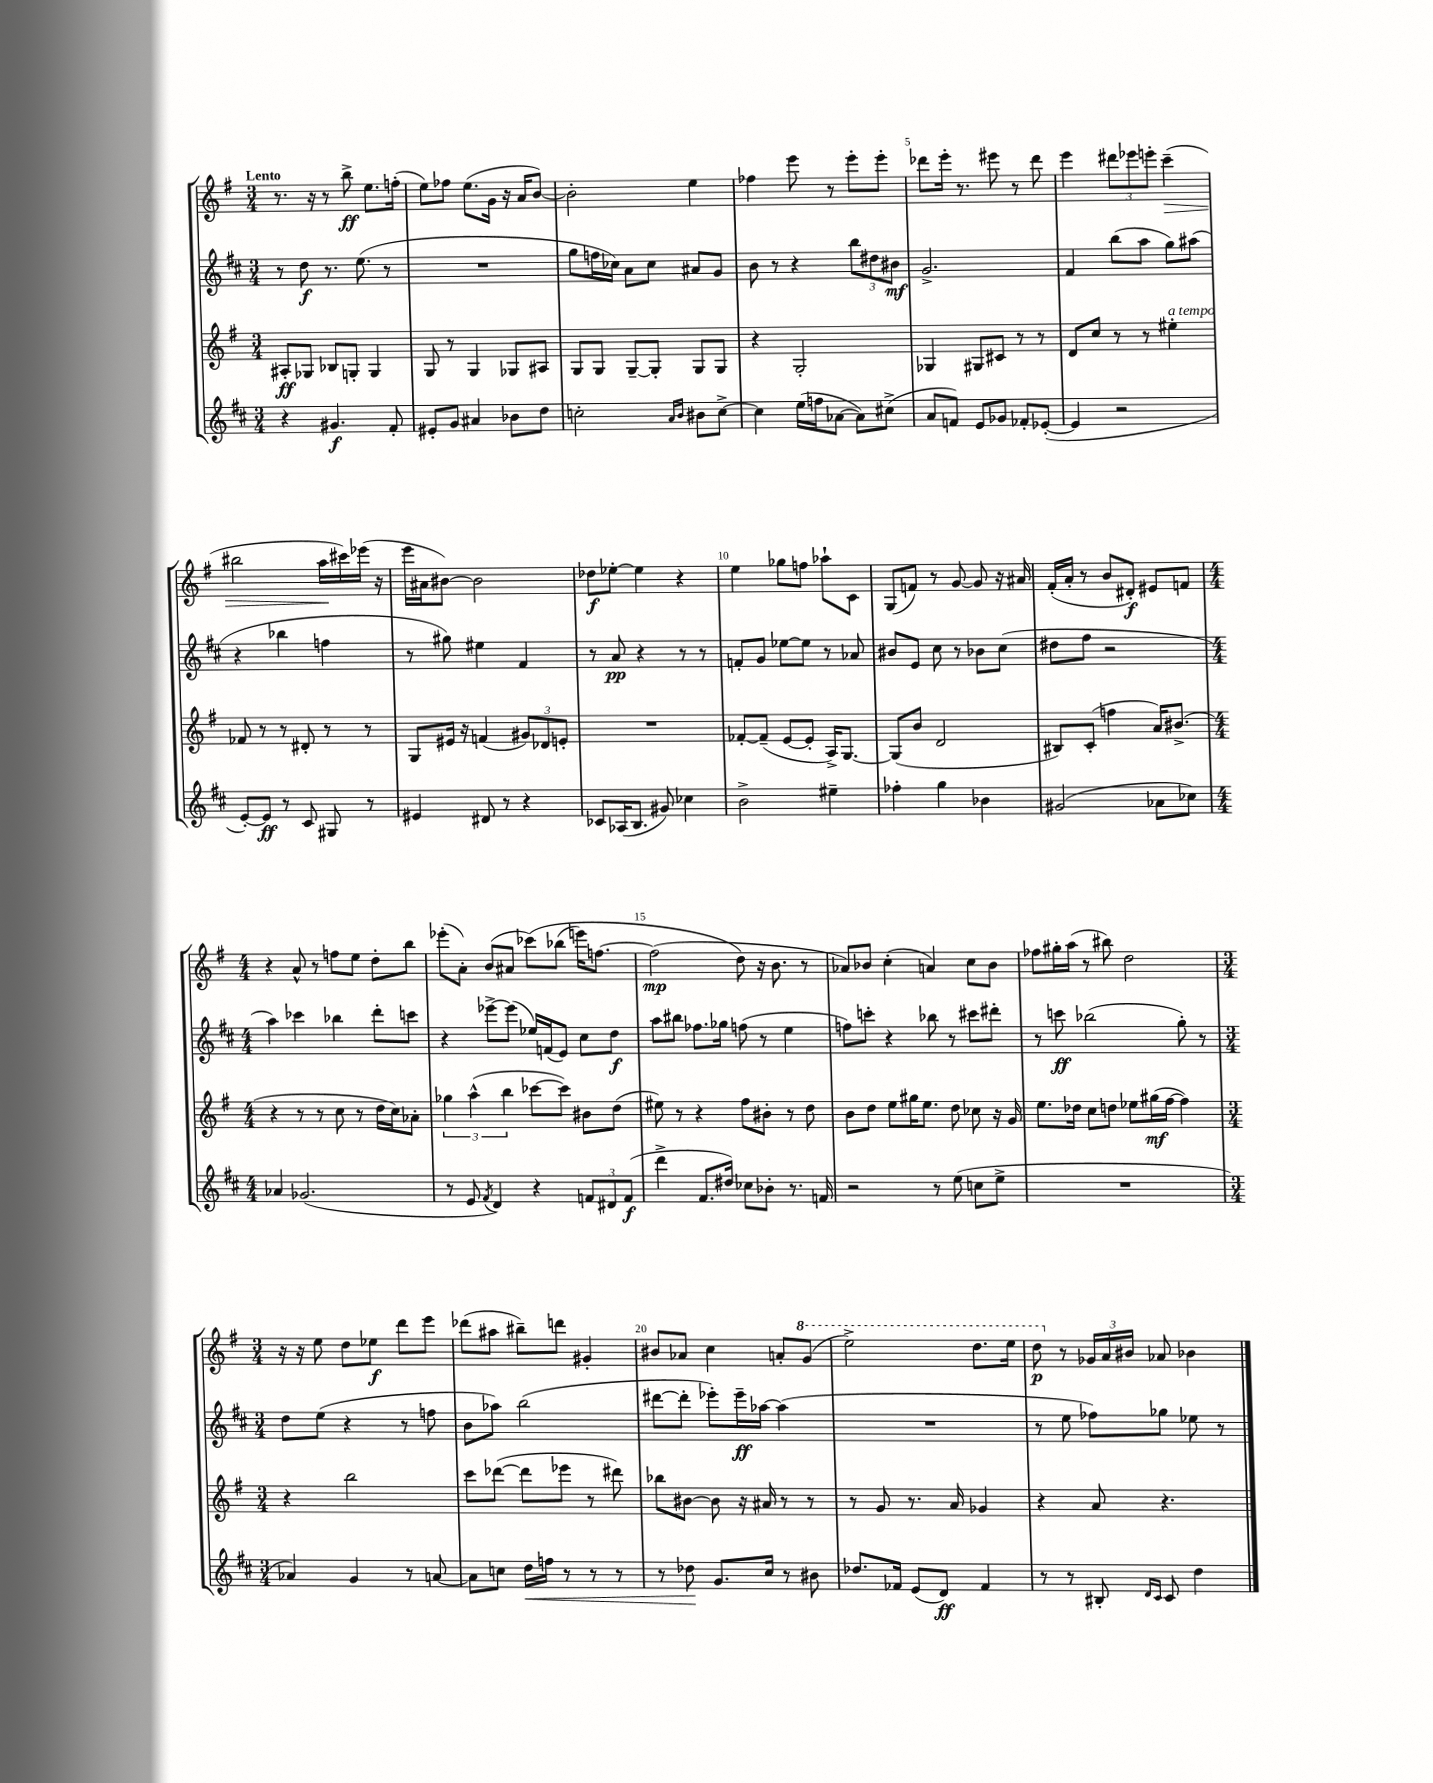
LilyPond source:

<<
\new StaffGroup <<
\new Staff = "s0" {
    \clef treble \key g \major \numericTimeSignature \time 3/4 \tempo "Lento"
    \autoBeamOff r8. r16 r8 b''8->\ff e''8.[ f''16]-.( |
    e''8[) fes''8] e''8.[( g'16] r16 a'16[ b'8]~) |
    b'2-. e''4 |
    fes''4 e'''8 r8 e'''8[-. e'''8]-. |
    des'''8[ e'''16]-. r8. eis'''8 r8 des'''8 |
    e'''4 \tuplet 3/2 { dis'''8[ ees'''8 e'''8]-. } c'''4--\>( |
    bis''2 a''16[\! cis'''16) ees'''16]( r16 |
    e'''16[ ais'16 bis'8]~) bis'2 |
    des''8[\f ees''8]~-. ees''4 r4 |
    e''4 ges''8[ f''8] aes''8[-! c'8] |
    g8[( f'8]) r8 g'8~ g'8 r16 ais'16 |
    fis'16[-.( a'16]-. r8 b'8[ dis'8]-.\f) eis'8[ f'8] |
    \numericTimeSignature \time 4/4 r4 a'8-^ r8 f''8[ e''8] d''8[-. b''8] |
    ees'''8[-.( a'8]-.) b'8[( ais'8] ces'''8[)\( bes''8]( e'''16[) f''8.]~ |
    f''2\mp( d''8\) r16 b'8. r8 |
    aes'8[) bes'8] c''4-.( a'4) c''8[ bes'8] |
    fes''8[ gis''16-. a''16]( r8 bis''8) d''2 |
    \numericTimeSignature \time 3/4 r16 r16 e''8 d''8[ ees''8]\f d'''8[ e'''8] |
    des'''8[( ais''8] bis''8[--) d'''8] gis'4-. |
    bis'8[ aes'8] c''4 a'8[-. \ottava #1 g''8]( |
    e'''2->) d'''8.[ e'''16] |
    d'''8\p \ottava #0 r8 \tuplet 3/2 { ges'16[ a'16 bis'16] } aes'8 bes'4 \bar "|." |
}
\new Staff = "s1" {
    \clef treble \key d \major \numericTimeSignature \time 3/4
    \autoBeamOff r8 d''8\f r8. e''8.( r8 |
    R2. |
    g''8[ f''16 ces''16]) a'8[ ces''8] ais'8[ g'8] |
    b'8 r8 r4 \tuplet 3/2 { b''8[ dis''8 bis'8]\mf } |
    g'2.-> |
    fis'4 b''8[( a''8] g''8[) ais''8]( |
    r4 bes''4 f''4 |
    r8 gis''8) eis''4 fis'4 |
    r8 a'8\pp r4 r8 r8 |
    f'8[-. g'8] ees''8[~ ees''8] r8 aes'8 |
    bis'8[ e'8] cis''8 r8 bes'8[ cis''8]( |
    dis''8[ fis''8] r2 |
    \numericTimeSignature \time 4/4 a''4) ces'''4 bes''4 d'''8[-. c'''8] |
    r4 ees'''8[~-> ees'''8]( ees''16[) f'16( e'8]) cis''8[ d''8]\f |
    a''8[ bis''8] fes''8.[ ges''16] f''8( r8 e''4 |
    f''8[) c'''8]-. r4 bes''8 r8 cis'''8[ dis'''8]-. |
    r8 c'''8\ff bes''2( g''8-.) r8 |
    \numericTimeSignature \time 3/4 d''8[ e''8]( r4 r8 f''8 |
    b'8[ aes''8]) b''2( |
    dis'''8[~ dis'''8]-. ees'''8[-.) ees'''16--\ff aes''16]~ aes''4( |
    R2. |
    r8 e''8 fes''8[) ges''8] ees''8 r8 \bar "|." |
}
\new Staff = "s2" {
    \clef treble \key g \major \numericTimeSignature \time 3/4
    \autoBeamOff ais8[-.\ff ges8] bes8[ g8]-. g4 |
    g8 r8 g4 ges8[ ais8] |
    g8[ g8] g8[~-- g8]-. g8[ g8] |
    r4 g2-. |
    ges4 gis8[ cis'8] r8 r8 |
    d'8[ c''8] r8 r8 eis''4-.^\markup { \italic "a tempo" } |
    fes'8 r8 r8 dis'8-. r8 r8 |
    g8[ eis'16] r16 f'4( \tuplet 3/2 { gis'8[) des'8 e'8]-. } |
    R2. |
    fes'8[~-. fes'8]--( e'8[~ e'8]-. a16[->) g8.]~ |
    g8[( b'8] d'2 |
    bis8[) c'8]-.( f''4 a'16[) bis'8.]->( |
    \numericTimeSignature \time 4/4 r4 r8 r8 c''8 r8 d''16[ c''16) aes'8]-. |
    \tuplet 3/2 { ges''4 a''4-^( b''4 } ces'''8[~ ces'''8]) bis'8[ d''8]( |
    eis''8) r8 r4 fis''8[ bis'8]-. r8 d''8 |
    b'8[ d''8] e''8[ gis''16 e''8.] d''8 ces''8 r16 g'16 |
    e''8.[ des''16] c''8[ d''8] ees''8[ gis''16\mf( fis''16]~ fis''4) |
    \numericTimeSignature \time 3/4 r4 b''2 |
    c'''8[ des'''8]~( des'''8[ ees'''8] r8 dis'''8) |
    bes''8[ bis'8]~ bis'8 r16 ais'16 r8 r8 |
    r8 g'8 r8. a'16 ges'4 |
    r4 a'8 r4. \bar "|." |
}
\new Staff = "s3" {
    \clef treble \key d \major \numericTimeSignature \time 3/4
    \autoBeamOff r4 gis'4.\f fis'8-. |
    eis'8[-. g'8] ais'4 bes'8[ d''8] |
    c''2-. \grace { a'16[ b'16] } bis'8[ c''8]~-> |
    c''4 e''16[( f''16 aes'8]~ aes'8[) cis''8]->( |
    a'8[ f'8]) e'8[ ges'8] fes'8[-. ees'8]~-.( |
    ees'4 r2 |
    e'8[~-.) e'8]\ff r8 cis'8 gis8 r8 |
    eis'4 dis'8 r8 r4 |
    ces'8[ aes16( b8.] gis'8) ces''4 |
    b'2-> eis''4-- |
    fes''4-. g''4 bes'4 |
    gis'2( aes'8[ ces''8]) |
    \numericTimeSignature \time 4/4 aes'4 ges'2.( |
    r8 e'8 \acciaccatura { fis'8 } d'4) r4 \tuplet 3/2 { f'8[ dis'8 f'8]\f( } |
    d'''4-> fis'8.[ dis''16]) ces''8[ bes'8]-. r8. f'16 |
    r2 r8 e''8( c''8[ e''8]-> |
    R1 |
    \numericTimeSignature \time 3/4 aes'4) g'4 r8 a'8~ |
    a'8[ c''8] d''16[\< f''16] r8 r8 r8 |
    r8 des''8\! g'8.[ cis''16] r8 bis'8 |
    des''8.[ fes'16] e'8[( d'8]\ff) fes'4 |
    r8 r8 bis8-. \grace { d'16[ cis'16] } cis'8 d''4 \bar "|." |
}
>>
>>
\layout { \context { \Score \override BarNumber.break-visibility = ##(#f #t #t) barNumberVisibility = #(every-nth-bar-number-visible 5) } }
